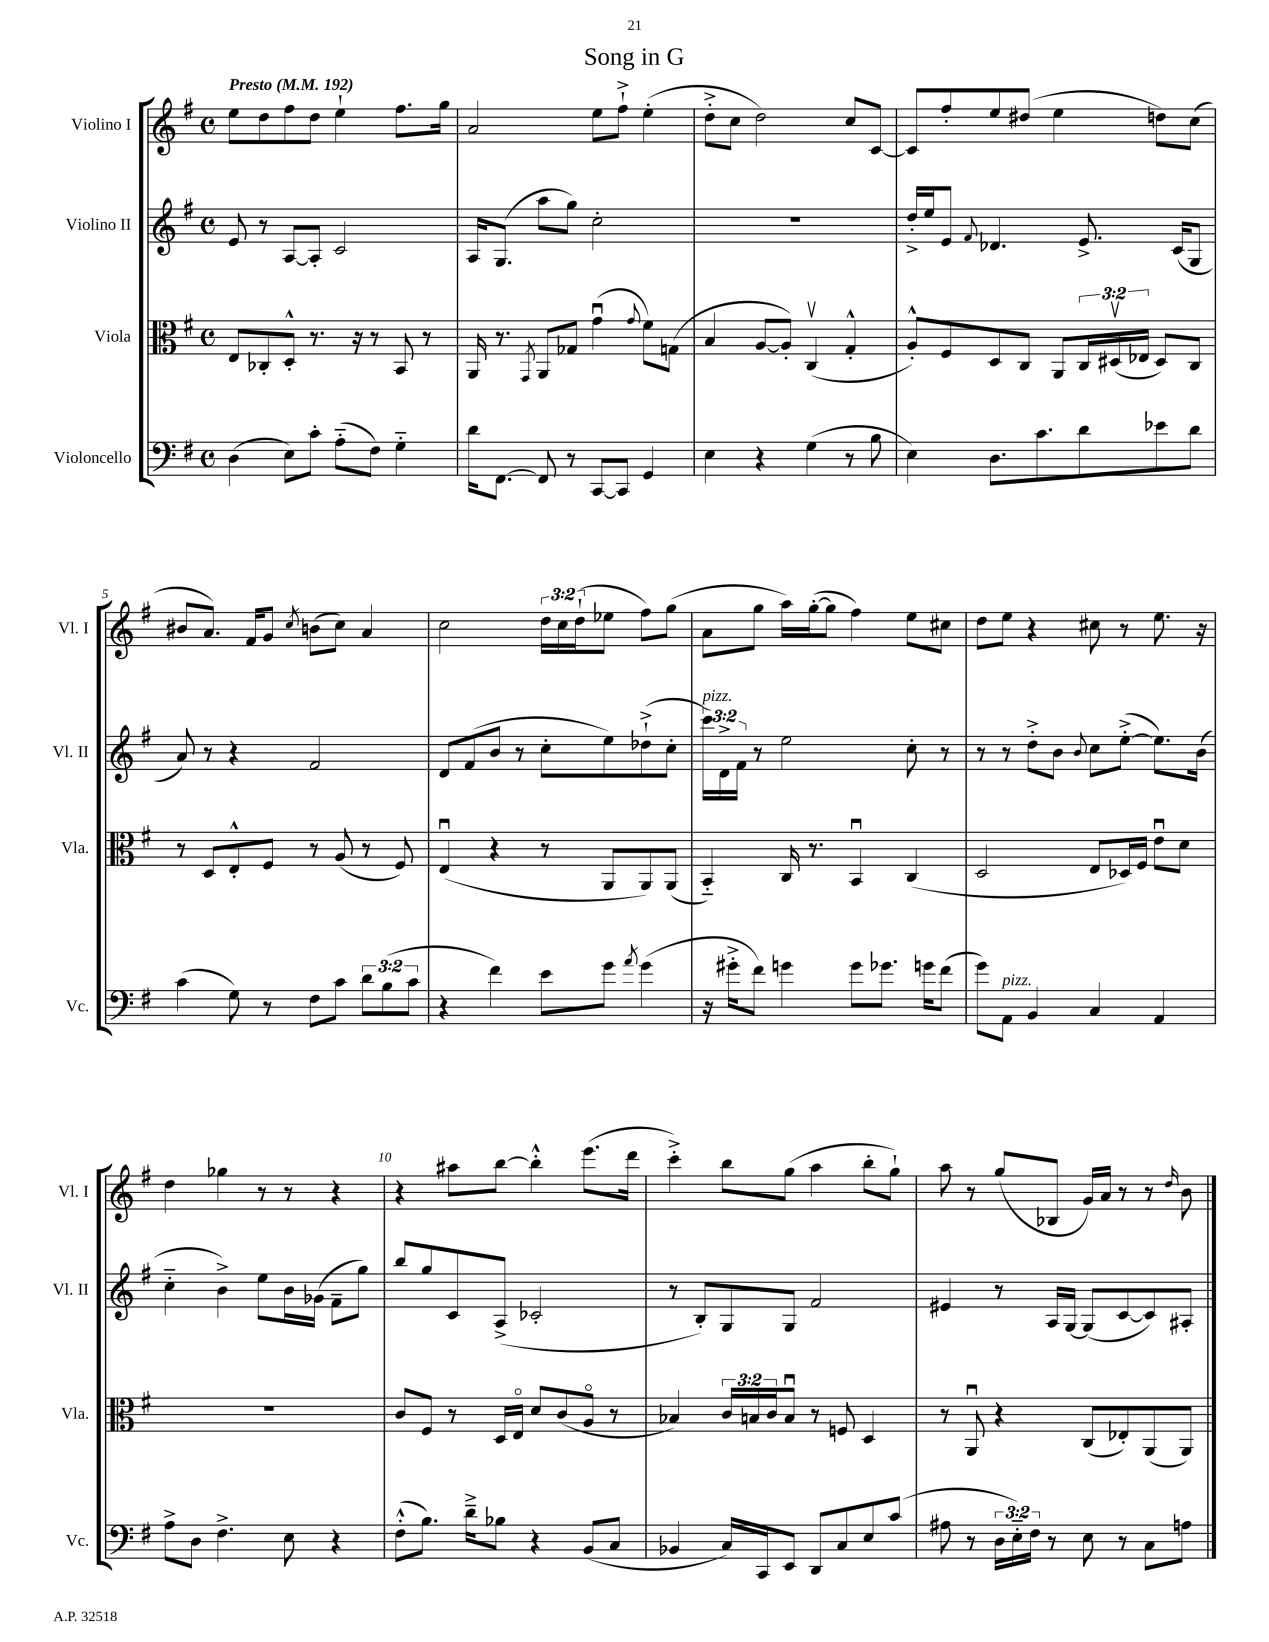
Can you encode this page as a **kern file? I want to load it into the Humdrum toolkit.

**kern	**kern	**kern	**kern
*part4	*part3	*part2	*part1
*staff4	*staff3	*staff2	*staff1
*I"Violoncello	*I"Viola	*I"Violino II	*I"Violino I
*I'Vc.	*I'Vla.	*I'Vl. II	*I'Vl. I
*clefF4	*clefC3	*clefG2	*clefG2
*k[f#]	*k[f#]	*k[f#]	*k[f#]
*M4/4	*M4/4	*M4/4	*M4/4
*met(c)	*met(c)	*met(c)	*met(c)
*MM192	*MM192	*MM192	*MM192
=1	=1	=1	=1
!	!	!	!LO:TX:a:B:t=Presto
(4D\	8E/L	8e/	8ee\L
.	8C-X'/	8r	8dd\
8E\L)	8D'^^/J	[8A/L	8ff#\
8c'\J	8.r	8A'/J]	8dd\J
(8A\L	.	2c/	4ee`\
.	16r	.	.
8F#\J)	8r	.	.
4G\	8BB/	.	8.ff#\L
.	8r	.	.
.	.	.	16gg\Jk
=2	=2	=2	=2
16d\KL	16AA/	16A/KL	2a/
[8.FF#\J	8.r	(8.G/J	.
.	8qGG/	.	.
8FF#/]	8AA/L	8aa\L	.
8r	8G-X/J	8gg\J)	.
[8CC/L	(4gu\	2cc'\	8ee\L
8CC/J]	.	.	8ff#`^\J
.	8qqg/	.	.
4GG/	8f#\L)	.	(4ee'\
.	(8Gn\J	.	.
=3	=3	=3	=3
4E\	4B/	1r	8dd'^\L
.	.	.	8cc\J
4r	[8A/L	.	2dd\)
.	8A'/J])	.	.
(4G\	(4Cv/	.	.
8r	4G'^^/	.	8cc/L
8B\	.	.	[8c/J
=4	=4	=4	=4
4E\)	8A'^^/L)	16dd'^/LL	8c/L]
.	.	16ee/J	.
.	8F#/	8e/J	8ff#'/
.	.	8qqf#/	.
8.D\L	8D/	4.d-X/	8ee/
.	8C/J	.	(8dd#X/J
8.c\	.	.	.
.	8AA/L	.	4ee\
8d\	24C/L	8.e^/	.
.	(24D#Xv/	.	.
.	24E-X/JJ	.	.
8e-X\	8D#/L)	.	8ddn\L)
.	.	(16c/KL	.
8d\J	8C/J	8G/J	(8cc\J
!!LO:LB:g=z
=5	=5	=5	=5
(4c\	8r	8a/)	8b#X/L
.	8D/L	8r	8.a/J)
8G\)	8E'^^/	4r	.
.	.	.	16f#/KL
8r	8F#/J	.	8g/J
.	.	.	8qcc/
8F#\L	8r	2f#/	(8bn\L
8c\J	(8A/	.	8cc\J)
12d\L	8r	.	4a/
(12B\	.	.	.
.	8F#/)	.	.
12c\J	.	.	.
=6	=6	=6	=6
4r	(4Eu/	8d/L	2cc\
.	.	(8f#/	.
4f#\)	4r	8b/J	.
.	.	8r	.
8e\L	8r	8cc'\L	24dd\LL
.	.	.	24cc\
.	.	.	(24dd`\J
8g\J	8AA/L	8ee\)	8ee-X\J
8qa/	.	.	.
(4g\	8AA/)	(8dd-X`^\	8ff#\L)
.	(8AA/J	8cc'\J	(8gg\J
=7	=7	=7	=7
!	!	!LO:TX:a:i:t=pizz.	!
16r	4BB/)	24ccc\LL)	8a\L
.	.	24d^\	.
16g#X'^\KL	.	.	.
.	.	24f#\JJ	.
8f#\J)	.	8r	8gg\J
4gn\	16C/	2ee\	16aa\LL)
.	8.r	.	([16gg'\J
.	.	.	8gg\J]
8g\L	4BBu/	.	4ff#\)
8.g-X\J	.	.	.
.	(4C/	8cc'\	8ee\L
16gn\KL	.	.	.
(8f#\J	.	8r	8cc#X\J
=8	=8	=8	=8
8g\L)	2D/	8r	8dd\L
!LO:TX:a:i:t=pizz.	!	!	!
8AA\J	.	8r	8ee\J
4BB/	.	8dd'^\L	4r
.	.	8b\J	.
.	.	8qqb/	.
4C/	8E/L	8cc\L	8cc#X\
.	16D-X/L)	([8ee'^\J	8r
.	16F#/JJ	.	.
4AA/	8eu\L	8.ee\L])	8.ee\
.	8d\J	.	.
.	.	(16b\Jk	16r
!!LO:LB:g=z
=9	=9	=9	=9
8A^\L	1r	4cc\	4dd\
8D\J	.	.	.
4.F#^\	.	4b^\)	4gg-X\
.	.	8ee\L	8r
8E\	.	16b\L	8r
.	.	(16g-X\JJ	.
4r	.	8f#~\L	4r
.	.	8gg\J)	.
=10	=10	=10	=10
(8F#'^^\L	8c/L	8bb/L	4r
8.B\J)	8F#/J	8gg/	.
.	8r	8c/	8aa#X\L
16d~^\KL	.	.	.
8B-X\J	16D/LL	(8A^/J	[8bb\J
.	16E/JJ	.	.
4r	8d/L	2c-X'/	4bb'^^\]
.	(8c/	.	.
(8BB/L	8A/J	.	(8.eee\L
8C/J	8r	.	.
.	.	.	16ddd\Jk
=11	=11	=11	=11
4BB-X/	4B-X/)	8r	4ccc'^\)
.	.	8B'/L)	.
16C/LL)	24c/LL	8G/	8bb\L
.	24Bn/	.	.
16CC/J	.	.	.
.	24c/J	.	.
8EE/J	8Bu/J	8G/J	(8gg\J
8DD/L	8r	2f#/	4aa\
8C/	8Fn/	.	.
8E/	4D/	.	8bb'\L
(8c/J	.	.	8gg`\J)
=12	=12	=12	=12
8A#X\	8r	4e#X/	8aa\
8r	8AAu/	.	8r
24D\LL	4r	8r	(8gg/L
24E\)	.	.	.
24F#\JJ	.	.	.
8r	.	16A/LL	8B-X/J
.	.	[16G/JJ	.
8E\	(8C/L	(8G/L]	16g/LL)
.	.	.	16a/JJ
8r	8E-X'/)	[8c/	8r
8C\L	(8AA/	8c/])	8r
.	.	.	16qqdd/
8An\J	8AA/J)	8A#X'/J	8b\
==	==	==	==
*-	*-	*-	*-
